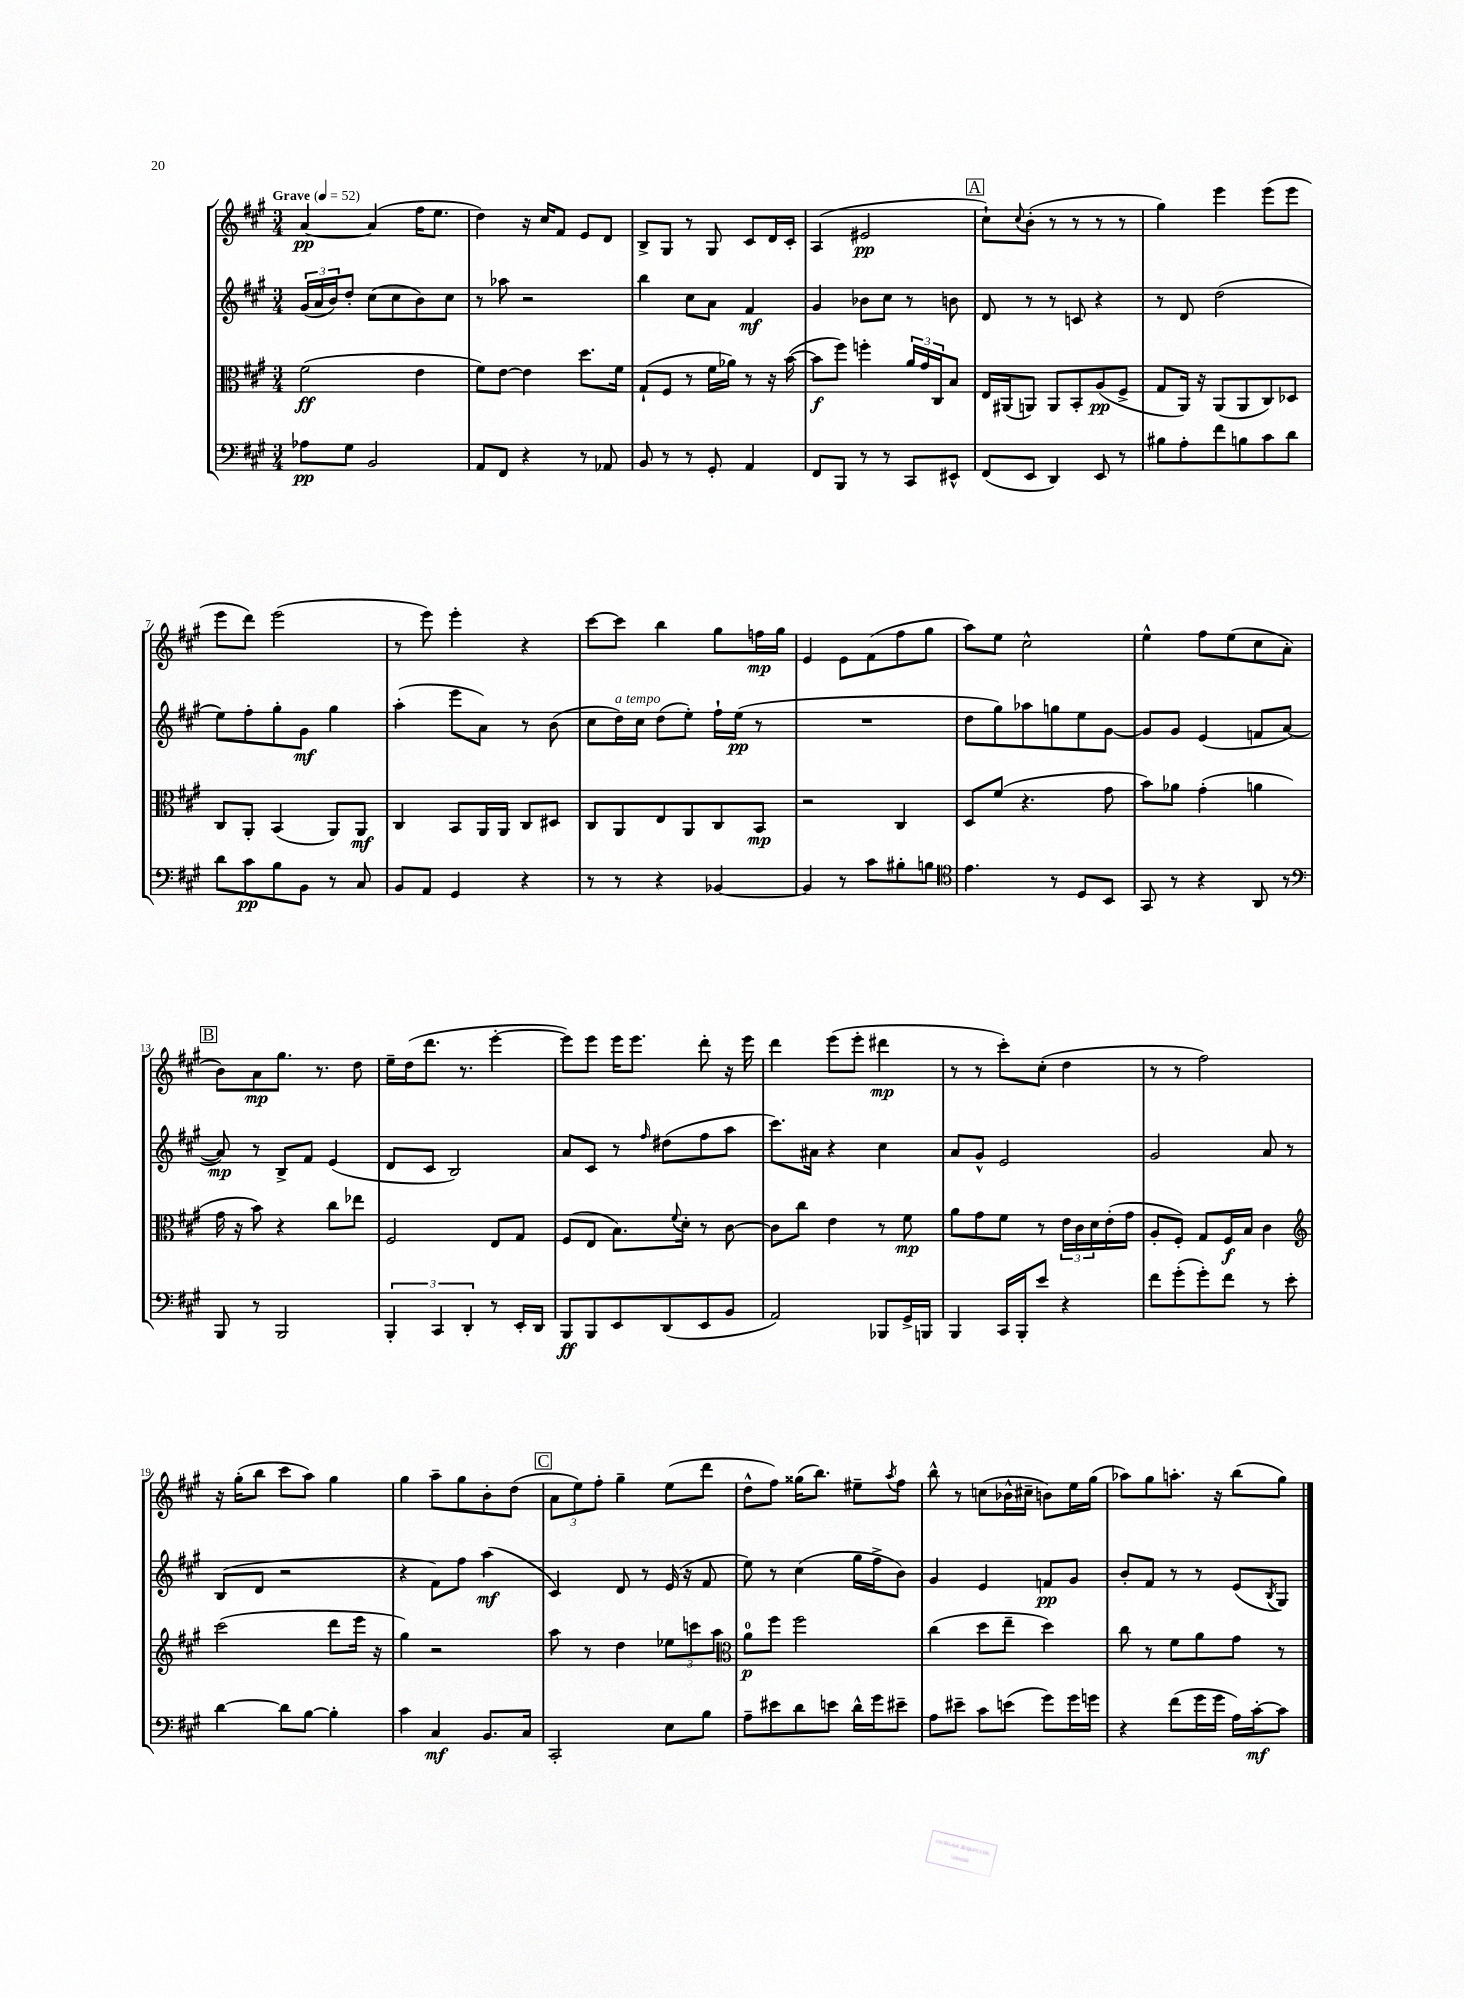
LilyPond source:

<<
\new StaffGroup <<
\new Staff = "s0" {
    \clef treble \key a \major \numericTimeSignature \time 3/4 \tempo "Grave" 4 = 52
    a'4~\pp a'4( fis''16 e''8. |
    d''4) r16 cis''16 fis'8 e'8 d'8 |
    b8-> gis8 r8 gis8 cis'8 d'16 cis'16-. |
    a4( eis'2\pp |
    \mark \markup { \box "A" } cis''8-!) \appoggiatura { cis''8 } b'8-.( r8 r8 r8 r8 |
    gis''4) e'''4 e'''8( e'''8 |
    e'''8 d'''8) e'''2( |
    r8 e'''8) e'''4-. r4 |
    cis'''8~ cis'''8 b''4 gis''8 f''16\mp gis''16 |
    e'4 e'8 fis'8( fis''8 gis''8 |
    a''8) e''8 cis''2-^ |
    e''4-^ fis''8 e''8( cis''8 a'8-. |
    \mark \markup { \box "B" } b'8) a'8\mp gis''8. r8. d''8 |
    e''16-- d''16( d'''8. r8. e'''4~-. |
    e'''8) e'''8 e'''16 e'''8. d'''8-. r16 e'''16 |
    d'''4 e'''8( e'''8-. dis'''4\mp |
    r8 r8 cis'''8-.) cis''8-.( d''4 |
    r8 r8 fis''2) |
    r16 gis''16-.( b''8 cis'''8 a''8) gis''4 |
    gis''4 a''8-- gis''8 b'8-. d''8( |
    \mark \markup { \box "C" } \tuplet 3/2 { a'8 e''8) fis''8-. } gis''4-- e''8( d'''8 |
    d''8-^ fis''8) gisis''16( b''8.) eis''8-- \acciaccatura { a''8 } fis''8 |
    b''8-^ r8 c''8( bes'16-^ cis''16-- b'8) e''16 gis''16( |
    aes''8) gis''8 a''8.-. r16 b''8( gis''8) \bar "|." |
}
\new Staff = "s1" {
    \clef treble \key a \major \numericTimeSignature \time 3/4
    \tuplet 3/2 { gis'16( a'16 b'16) } d''8-. cis''8( cis''8 b'8) cis''8 |
    r8 aes''8 r2 |
    b''4 cis''8 a'8 fis'4\mf |
    gis'4 bes'8 cis''8 r8 b'8 |
    \mark \markup { \box "A" } d'8 r8 r8 c'8 r4 |
    r8 d'8 d''2( |
    e''8) fis''8-. gis''8-. gis'8\mf gis''4 |
    a''4-.( e'''8 a'8) r8 b'8( |
    cis''8 d''16^\markup { \italic "a tempo" }) cis''16 d''8( e''8-.) fis''16-! e''16\pp( r8 |
    R2. |
    d''8 gis''8) aes''8 g''8 e''8 gis'8~ |
    gis'8 gis'8 e'4( f'8 a'8~ |
    \mark \markup { \box "B" } a'8\mp) r8 b8-> fis'8 e'4( |
    d'8 cis'8 b2) |
    a'8 cis'8 r8 \grace { fis''16 } dis''8( fis''8 a''8 |
    cis'''8.) ais'16 r4 cis''4 |
    a'8 gis'8-^ e'2 |
    gis'2 a'8 r8 |
    b8( d'8 r2 |
    r4 fis'8) fis''8 a''4\mf( |
    \mark \markup { \box "C" } cis'4) d'8 r8 e'16( r16 fis'8 |
    e''8) r8 cis''4( gis''16 fis''16-> b'8) |
    gis'4 e'4 f'8\pp gis'8 |
    b'8-. fis'8 r8 r8 e'8( \acciaccatura { b8 } gis8) \bar "|." |
}
\new Staff = "s2" {
    \clef alto \key a \major \numericTimeSignature \time 3/4
    fis'2\ff( e'4 |
    fis'8) e'8~ e'4 d''8. fis'16 |
    gis8-!( fis8 r8 fis'16 aes'16) r8 r16 b'16~( |
    b'8\f fis''8) f''4-. \tuplet 3/2 { a'16 gis'16 cis16 } b8 |
    \mark \markup { \box "A" } e16 ais,16( a,8) a,8 b,8-. a8\pp( fis8-> |
    gis8 a,16) r16 a,8( a,8 cis8) des8 |
    cis8 a,8-. b,4( a,8) a,8\mf |
    cis4 b,8 a,16 a,16 cis8 dis8 |
    cis8 a,8 e8 a,8 cis8 b,8\mp |
    r2 cis4 |
    d8 fis'8( r4. gis'8 |
    b'8) aes'8 gis'4-.( a'4 |
    \mark \markup { \box "B" } gis'16 r16 b'8) r4 cis''8 ees''8 |
    fis2 e8 gis8 |
    fis8( e8 b8.) \appoggiatura { fis'8 } d'16-. r8 cis'8~ |
    cis'8 cis''8 e'4 r8 fis'8\mp |
    a'8 gis'8 fis'8 r8 \tuplet 3/2 { e'16 cis'16 d'16 } e'16-.( gis'16 |
    a8-. fis8-.) gis8 fis16\f b16 cis'4 |
    \clef treble cis'''2( d'''8 e'''16 r16 |
    gis''4) r2 |
    \mark \markup { \box "C" } a''8 r8 d''4 \tuplet 3/2 { ees''8 c'''8 a''8 } |
    \clef alto a'8-0\p fis''8 fis''2 |
    cis''4( d''8 e''8-- d''4) |
    cis''8 r8 fis'8 a'8 gis'8 r8 \bar "|." |
}
\new Staff = "s3" {
    \clef bass \key a \major \numericTimeSignature \time 3/4
    aes8\pp gis8 b,2 |
    a,8 fis,8 r4 r8 aes,8 |
    b,8 r8 r8 gis,8-. a,4 |
    fis,8 b,,8 r8 r8 cis,8 eis,8-^ |
    \mark \markup { \box "A" } fis,8( e,8 d,4) e,8 r8 |
    bis8 a8-. fis'8 b8 cis'8 d'8 |
    d'8 cis'8\pp b8 b,8 r8 cis8 |
    b,8 a,8 gis,4 r4 |
    r8 r8 r4 bes,4~ |
    bes,4 r8 cis'8 bis8-. b8 |
    \clef tenor e'4. r8 d8 b,8 |
    gis,8 r8 r4 a,8 r8 |
    \mark \markup { \box "B" } \clef bass b,,8 r8 b,,2 |
    \tuplet 3/2 { b,,4-. cis,4 d,4-. } r8 e,16-. d,16 |
    b,,8\ff b,,8 e,8 d,8( e,8 b,8 |
    a,2) bes,,8 gis,16-> b,,16 |
    b,,4 cis,16 b,,16-. e'8 r4 |
    fis'8 gis'8-.( gis'8-.) fis'8 r8 e'8-. |
    d'4~ d'8 b8~ b4-. |
    cis'4 cis4\mf b,8. cis16 |
    \mark \markup { \box "C" } cis,2-. e8 b8 |
    a8-- eis'8 d'8 e'8 d'16-^ gis'16 eis'8-- |
    a8 eis'8-- cis'8 e'8( gis'8) gis'16 g'16 |
    r4 fis'8( gis'16 gis'16 a16) cis'16~-.\mf cis'8 \bar "|." |
}
>>
>>
